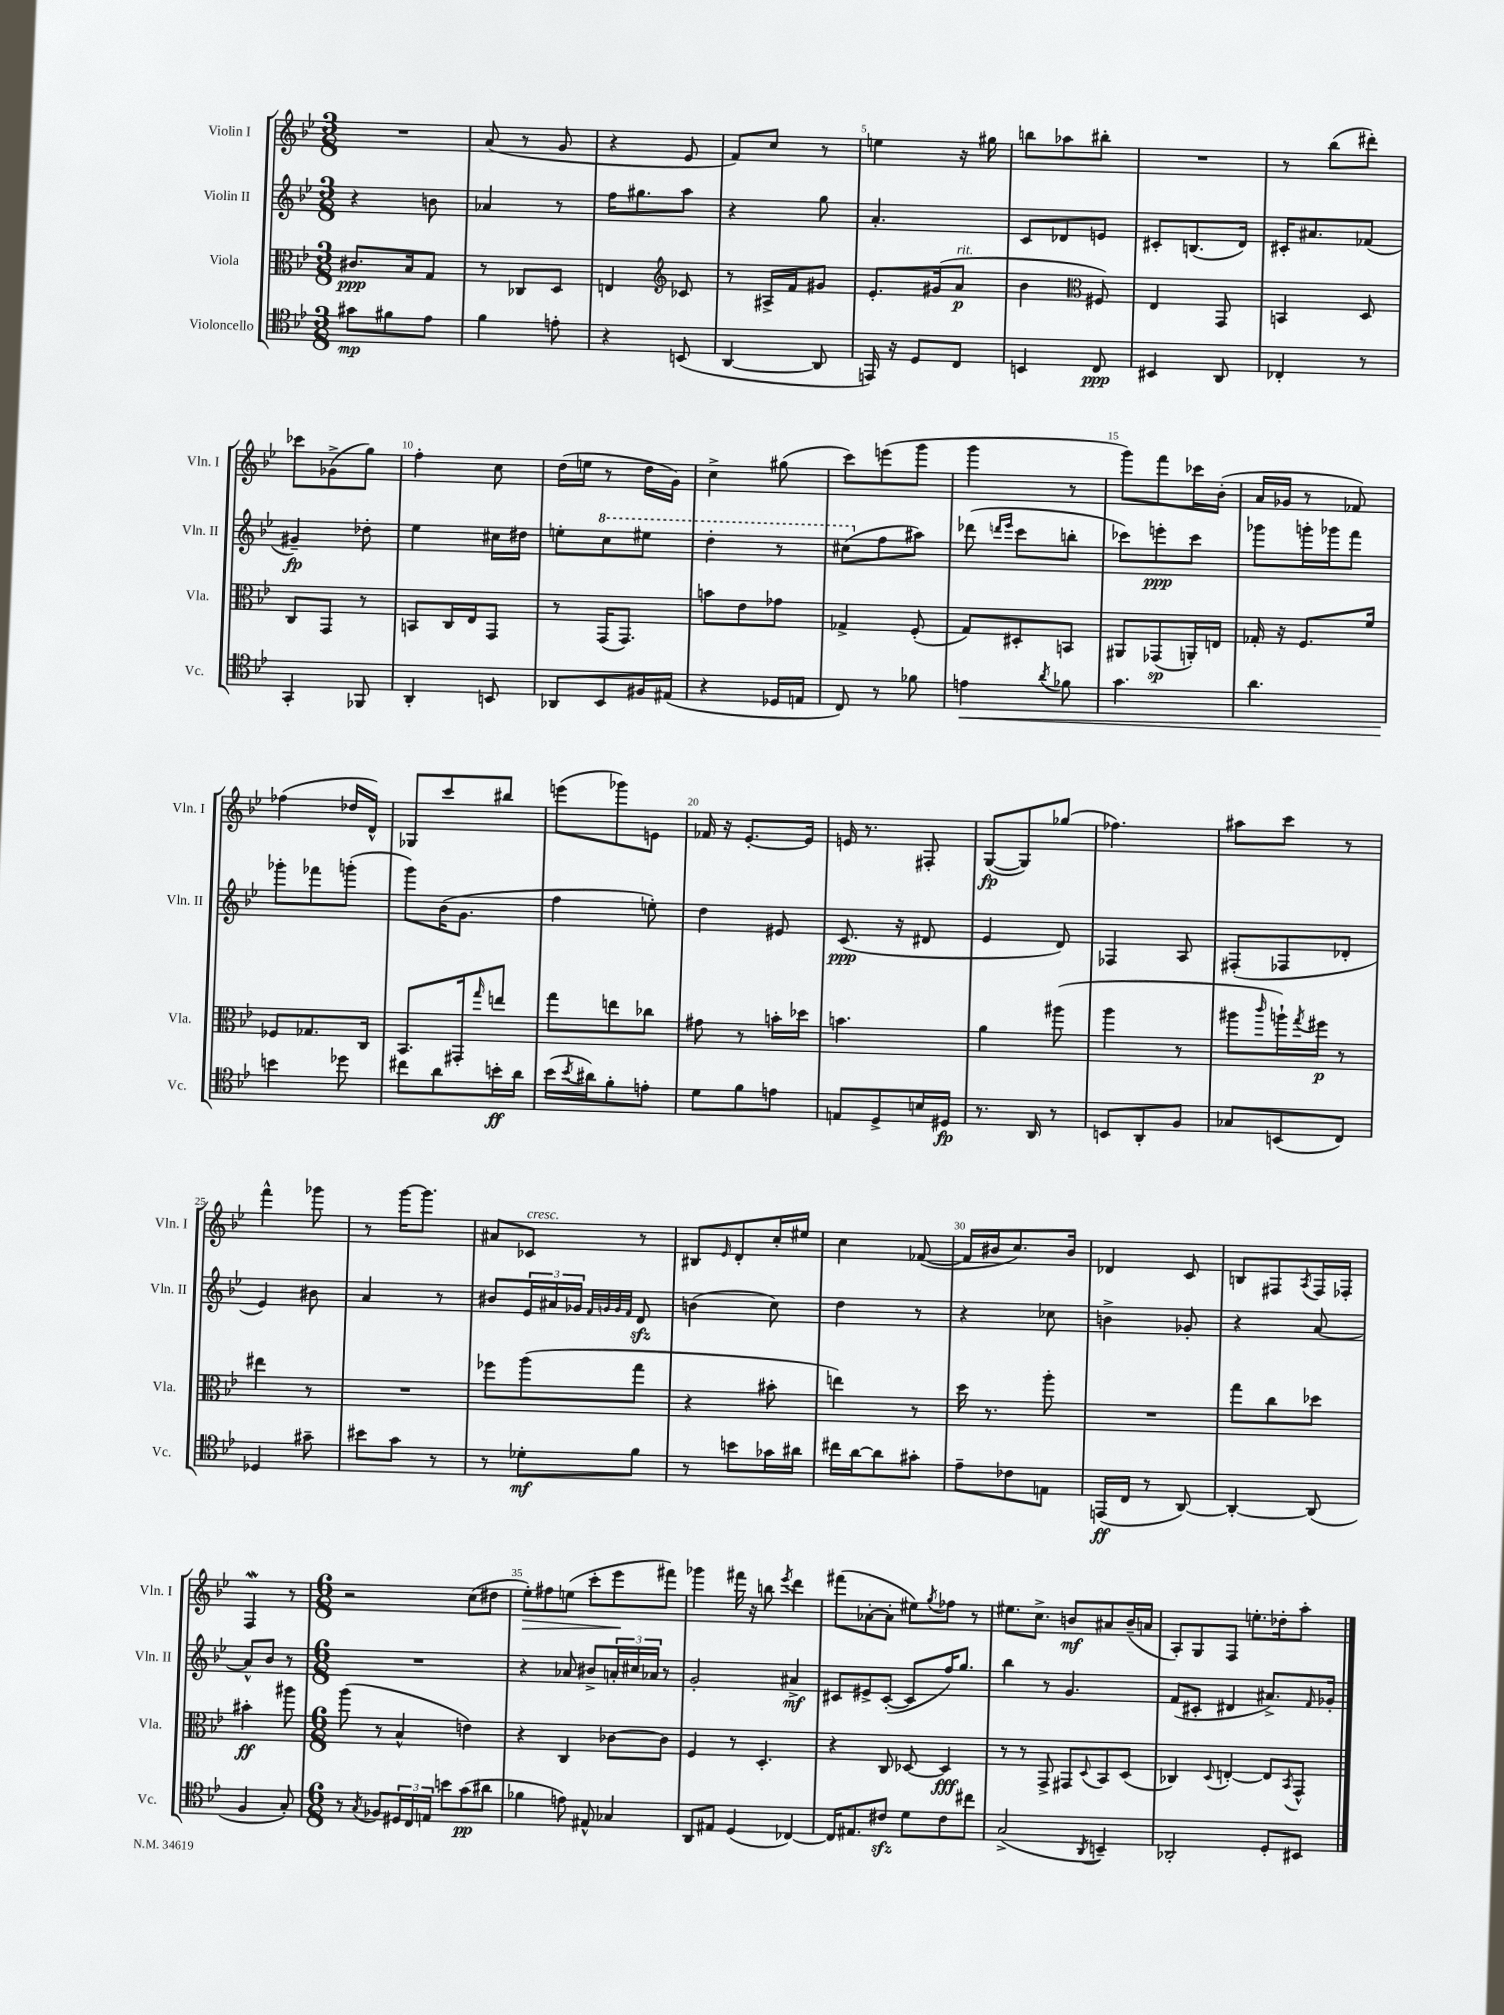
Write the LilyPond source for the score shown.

<<
\new StaffGroup <<
\new Staff = "s0" \with { instrumentName = "Violin I" shortInstrumentName = "Vln. I" } {
    \clef treble \key bes \major \numericTimeSignature \time 3/8
    R4. |
    a'8( r8 g'8 |
    r4 ees'8 |
    f'8) c''8 r8 |
    e''4 r16 gis''16 |
    b''8 aes''8 bis''8-. |
    R4. |
    r8 bes''8( dis'''8-.) |
    ces'''8 ges'8->( g''8) |
    f''4-. c''8 |
    d''16( e''16 r8 d''16 g'16) |
    c''4-> gis''8( |
    c'''8) e'''8( g'''8 |
    g'''4 r8 |
    g'''8) f'''8 ces'''16 bes'16-.( |
    a'16 ges'16 r8 fes'8) |
    fes''4( des''16 d'16-^) |
    ges8 c'''8 bis''8 |
    e'''8( ges'''8) e'8 |
    fes'16 r16 ees'8.~-. ees'16 |
    e'16 r8. fis8-. |
    g8~\fp( g8) ges''8( |
    fes''4.) |
    ais''8 c'''8 r8 |
    f'''4-^ ges'''8 |
    r8 g'''16~ g'''8. |
    ais'8 ces'8^\markup { \italic "cresc." } r8 |
    bis8 \grace { ees'16 } d'8-. c''16-. eis''16 |
    c''4 fes'8~( |
    fes'16 bis'16 c''8.) bis'16 |
    des'4 c'8 |
    b8 fis8 \acciaccatura { a8 } fis16 fes16-. |
    f4\mordent r8 |
    \numericTimeSignature \time 6/8 r2 c''8( dis''8 |
    ees''8-.\>) fis''8 e''8( c'''8-. ees'''8\! fis'''8) |
    ges'''4 fis'''16 r16 b''8 \acciaccatura { ees'''8 } d'''4 |
    fis'''8( aes'8~-. aes'8-. eis''8) \acciaccatura { g''8 } fes''8 r8 |
    eis''8. c''8.-> b'8\mf ais'8 b'16--( a'16 |
    a8-.) g8 f8 e''8.-. des''16-. a''8-. \bar "|." |
}
\new Staff = "s1" \with { instrumentName = "Violin II" shortInstrumentName = "Vln. II" } {
    \clef treble \key bes \major \numericTimeSignature \time 3/8
    r4 b'8 |
    aes'4 r8 |
    f''16 gis''8. a''8 |
    r4 g''8 |
    a'4.-. |
    c'8 des'8 e'8 |
    cis'8-. b8.( d'16) |
    cis'16-. ais'8. fes'8( |
    gis'4--\fp) des''8-. |
    ees''4 cis''16 dis''16 |
    e''8-. \ottava #1 c'''8 eis'''8 |
    d'''4-. r8 |
    cis'''8( \ottava #0 f''8 ais''8) |
    des'''8( \grace { d'''16 ees'''16 } c'''8 b''8-. |
    ces'''8) e'''8-.\ppp ces'''8 |
    ges'''8 g'''16-. ges'''16 f'''8 |
    ges'''8-. fes'''8 g'''8-.( |
    g'''8) bes'16( g'8. |
    f''4 e''8-.) |
    d''4 eis'8 |
    c'8.\ppp( r16 dis'8 |
    ees'4 d'8) |
    fes4 a8 |
    fis8-.( fes8 des'8-. |
    ees'4) bis'8 |
    a'4 r8 |
    bis'8 \tuplet 3/2 { ees'16 ais'16 ges'16 } \grace { f'32 g'32 g'32 f'32 } d'8\sfz |
    b'4( c''8) |
    d''4 r8 |
    r4 ces''8 |
    b'4-> ges'8-. |
    r4 a'8~ |
    a'8-^ bes'8 r8 |
    \numericTimeSignature \time 6/8 R2. |
    r4 aes'8 bis'8-> \tuplet 3/2 { a'16-. cis''16 aes'16 } r8 |
    g'2-. ais'4->\mf |
    cis'8 eis'8-> cis'8~-.( cis'8 f''16) g''8. |
    bes''4 r8 g'4. |
    f'8( cis'8-. dis'4 ais'8.->) \grace { f'16 } ges'16-. \bar "|." |
}
\new Staff = "s2" \with { instrumentName = "Viola" shortInstrumentName = "Vla." } {
    \clef alto \key bes \major \numericTimeSignature \time 3/8
    cis'8.\ppp bes16 g8 |
    r8 ces8 d8 |
    e4 \clef treble ces'8 |
    r8 ais16-> f'16 gis'8 |
    ees'8.-. gis'16( a'8\p^\markup { \italic "rit." } |
    bes'4 \clef alto fis8) |
    ees4 g,8 |
    b,4 d8 |
    c8 g,8 r8 |
    b,8 c16 ees16 g,8 |
    r8 g,16( g,8.) |
    b'8 ees'8 ges'8 |
    ges4-> f8-.( |
    g8) dis8-. b,8 |
    ais,8 ges,8\sp( a,16-.) e16 |
    ges16-. r16 f8. f'16 |
    fes8 ges8. c16 |
    bes,8. gis,16-. \grace { g''16 } e''8 |
    g''8 e''8 ces''8 |
    gis'8 r8 b'16-. des''16 |
    b'4. |
    a'4 ais''8( |
    a''4 r8 |
    ais''8 \grace { c'''16 } a''16-!) \acciaccatura { g''8 } fis''16\p r8 |
    eis''4 r8 |
    R4. |
    fes''8 a''8( g''8 |
    r4 bis'8-. |
    e''4) r8 |
    d''16 r8. a''8-. |
    R4. |
    g''8 c''8 des''8 |
    bis'4-.\ff ais''8 |
    \numericTimeSignature \time 6/8 a''8( r8 bes4-^ e'4) |
    r4 c4 ces'8~ ces'8 |
    f4 r8 d4.-. |
    r4 c8 des8~ des4\fff |
    r8 r8 g,8-> gis,8 \appoggiatura { d8 } bes,8 d8( |
    ces4) \appoggiatura { d8 } e4~-. e8 \acciaccatura { bes,8 } g,8-^ \bar "|." |
}
\new Staff = "s3" \with { instrumentName = "Violoncello" shortInstrumentName = "Vc." } {
    \clef tenor \key bes \major \numericTimeSignature \time 3/8
    gis'8\mp fis'8 ees'8 |
    f'4 e'8-. |
    r4 b,8( |
    a,4~ a,8 |
    e,16) r16 d8 c8 |
    b,4 c8\ppp |
    bis,4 a,8 |
    ces4-. r8 |
    g,4-. fes,8 |
    a,4-. b,8 |
    aes,8 bes,8 fis16 eis16( |
    r4 des16 e16 |
    c8) r8 fes'8 |
    e'4\< \acciaccatura { a'8 } fes'8 |
    g'4. |
    a'4. |
    b'4\! des''8 |
    cis''8 a'8 b'16-.\ff a'16 |
    bes'16( \acciaccatura { bes'8 } ais'16) f'8-. e'8-. |
    d'8 f'8 e'8 |
    e8 d8-> b16 dis16\fp |
    r8. a,16 r8 |
    b,8 a,8-. f8 |
    ges8 b,8( c8) |
    des4 gis'8-- |
    bis'8 g'8 r8 |
    r8 des'8-.\mf f'8 |
    r8 b'8 ges'16 ais'16 |
    cis''16 a'16~ a'8 gis'8-. |
    ees'8-- ces'8 e8 |
    e,16\ff( c16 r8 a,8~) |
    a,4~-. a,8( |
    f4 g8-.) |
    \numericTimeSignature \time 6/8 r8 \acciaccatura { g8 } fes8 \tuplet 3/2 { dis16 c16 e16 } b'8 g'8\pp( ais'8 |
    fes'4 e'8) eis8-^ ges4 |
    a,8 eis8 d4( ces4~) |
    ces16 eis8. cis'8\sfz d'8 cis'8 cis''8 |
    g2->( \acciaccatura { a,8 } b,4--) |
    aes,2-. d8-. bis,8 \bar "|." |
}
>>
>>
\layout { \context { \Score \override BarNumber.break-visibility = ##(#f #t #t) barNumberVisibility = #(every-nth-bar-number-visible 5) } }
